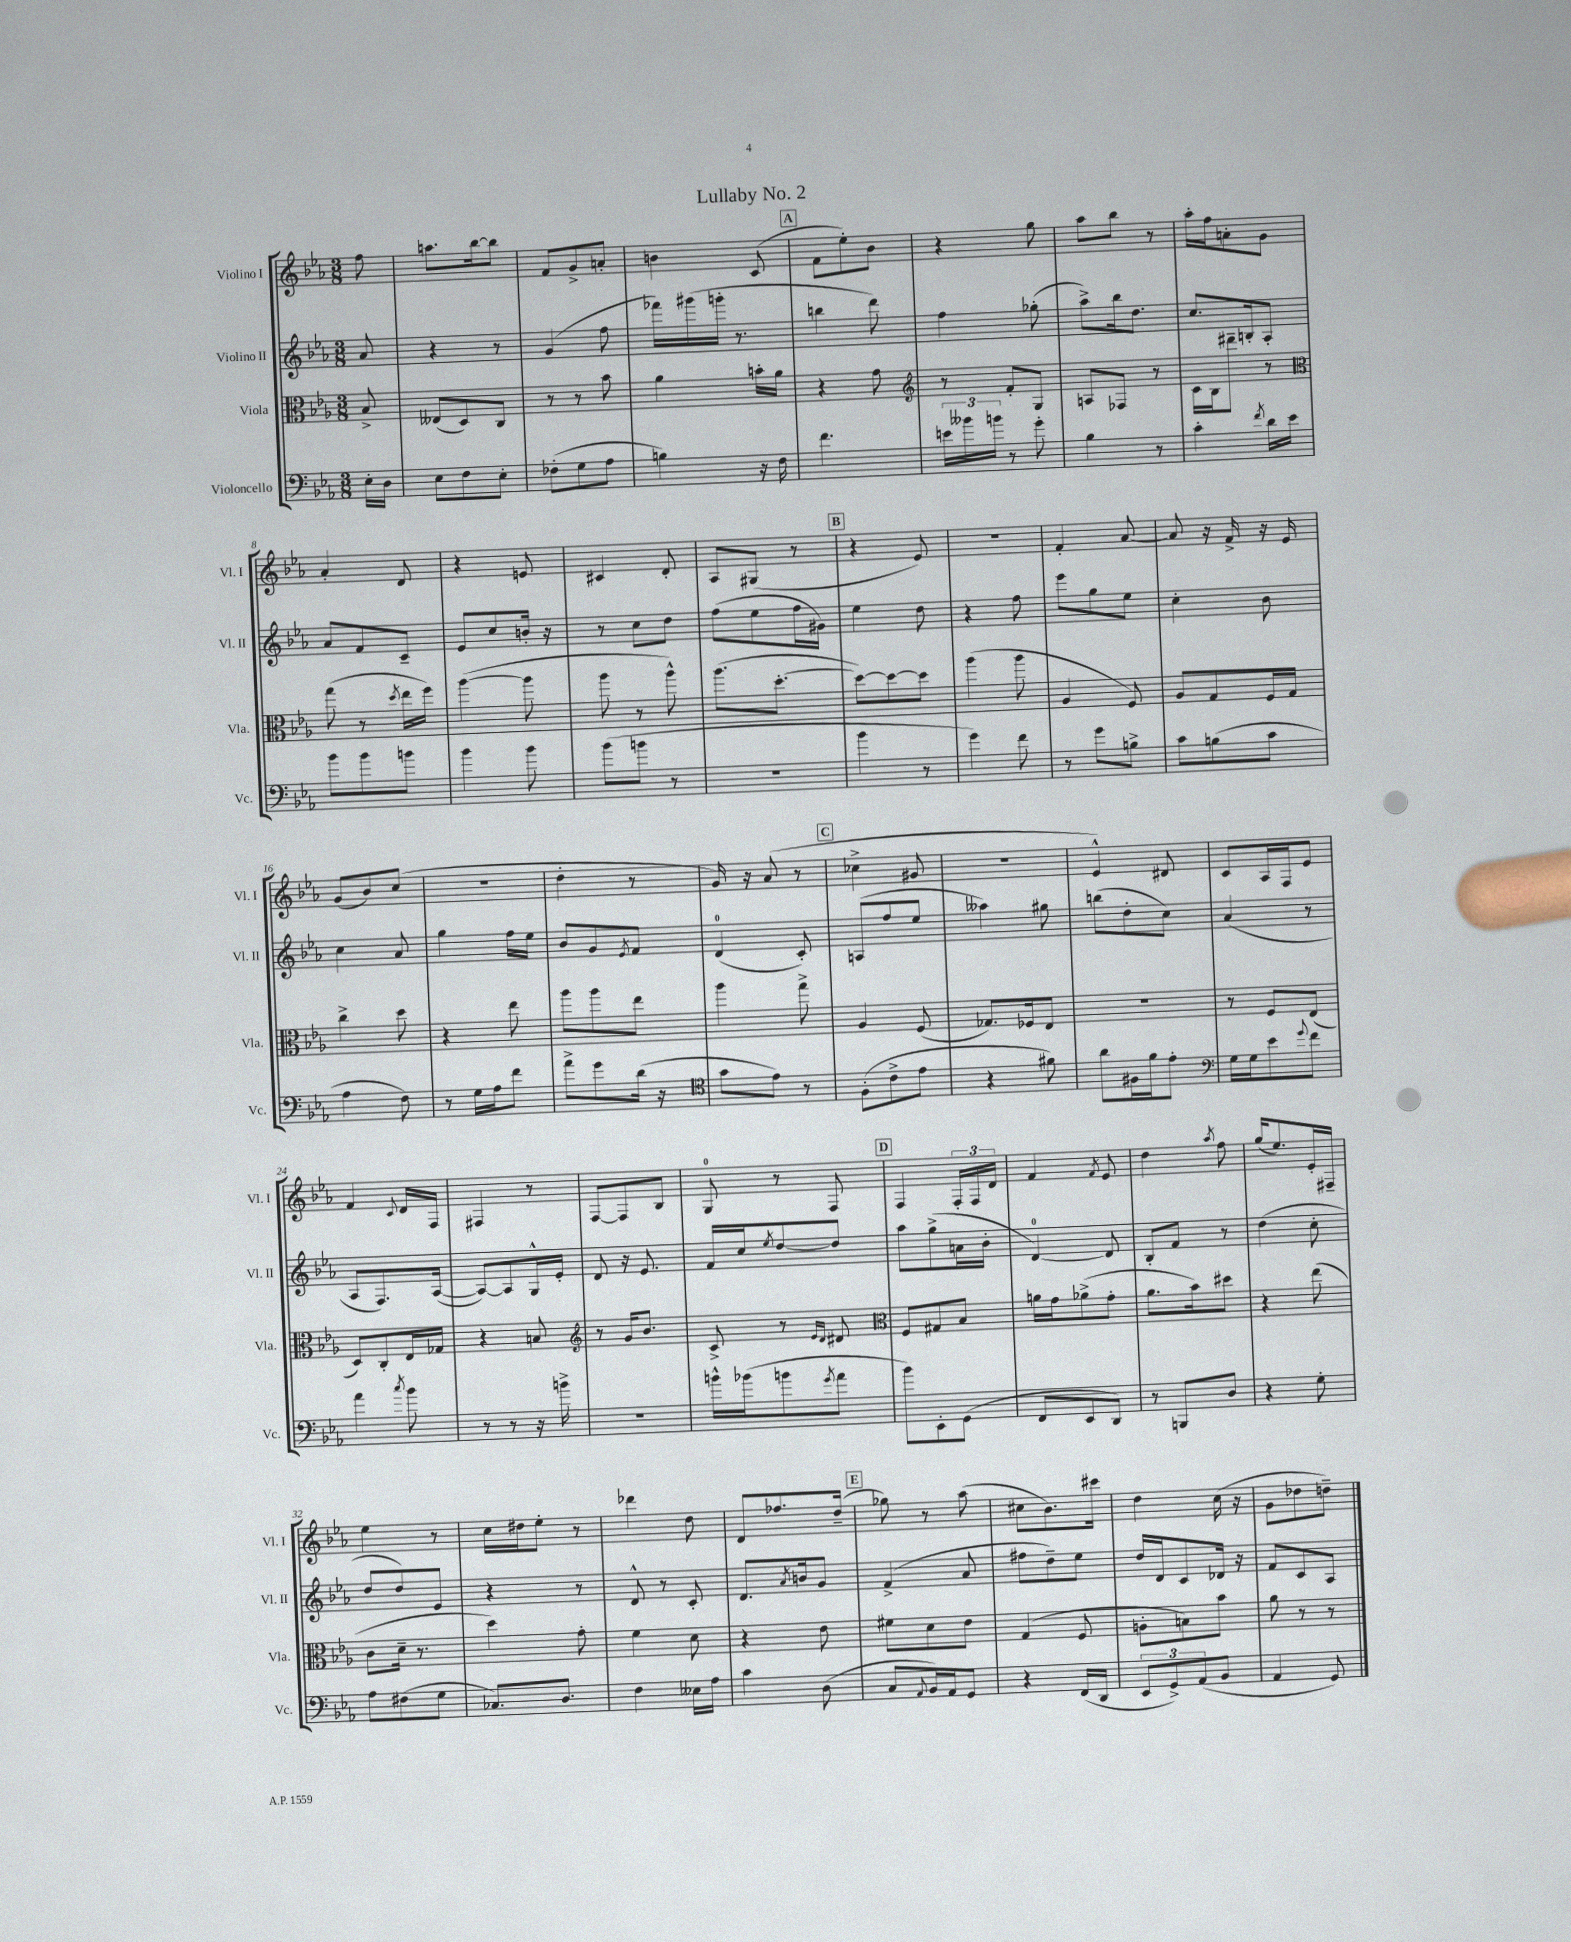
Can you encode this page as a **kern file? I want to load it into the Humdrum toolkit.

**kern	**kern	**kern	**kern
*part4	*part3	*part2	*part1
*staff4	*staff3	*staff2	*staff1
*I"Violoncello	*I"Viola	*I"Violino II	*I"Violino I
*I'Vc.	*I'Vla.	*I'Vl. II	*I'Vl. I
*clefF4	*clefC3	*clefG2	*clefG2
*k[b-e-a-]	*k[b-e-a-]	*k[b-e-a-]	*k[b-e-a-]
*M3/8	*M3/8	*M3/8	*M3/8
=	=	=	=
16E-'\LL	8B-^/	8a-/	8ff\
16D\JJ	.	.	.
=1	=1	=1	=1
8E-\L	(8E--X/L	4r	8.aan\L
8F\	8D/)	.	.
.	.	.	[16bb-\k
8E-'\J	8C/J	8r	8bb-\J]
=2	=2	=2	=2
(8F-X'\L	8r	(4g/	8f/L
8G\	8r	.	8g^/
8A-\J	8b-\	8ff\	8an'/J
=3	=3	=3	=3
4Bn\)	4a-\	16fff-X\LL)	4bn\
.	.	(16ggg#X\	.
.	.	16gggn'\JJ	.
.	.	8.r	.
16r	16bn'\LL	.	(8c/
16F\	16a-\JJ	.	.
!!LO:REH:place=s1:t=A
=4	=4	=4	=4
4.f\	4r	4bbn\	8f\L
.	.	.	8ee-'\)
.	8g\	8ddd\)	8b-\J
=5	=5	=5	=5
*	*clefG2	*	*
24en\LL	8r	4ff\	4r
24b--X\	.	.	.
24bn\JJ	.	.	.
8r	8f'/L	.	.
8g'\	8G/J	(8gg-X'\	8gg\
=6	=6	=6	=6
4B-\	8An/L	8aa-^\L)	8aa-\L
.	8F-X/J	16bb-\k	8bb-\J
.	.	8.dd\J	.
8r	8r	.	8r
=7	=7	=7	=7
4c'\	16c\LL	8.cc/L	16aa-'\LL
.	16B-\J	.	16ff\J
.	8ddd#X~\J	.	8an'\
.	.	16Bn'/k	.
8qf/	.	.	.
16d\LL	8r	8A-'/J	8g\J
16e-\JJ	.	.	.
!!LO:LB:g=z
=8	=8	=8	=8
*	*clefC3	*	*
8b-\L	(8gg\	8a-/L	4a-'/
8b-\	8r	8f/	.
.	8qdd/	.	.
8bn\J	16ee-\LL	8c~/J	8d/
.	16ff\JJ)	.	.
=9	=9	=9	=9
4b-\	([4aa-\	8e-/L	4r
.	.	8cc/	.
8b-\	8aa-\]	16bn'/Jk	8en/
.	.	16r	.
=10	=10	=10	=10
(8b-\L	8aa-\	8r	4c#X/
8bn\J	8r	8cc\L	.
8r	8aa-^^\)	8dd\J	8d'/
=11	=11	=11	=11
4.r	(8.aa-\L	(8ff\L	8A-/L
.	.	8ee-\	(8G#X/J
.	[8.dd'\J	.	.
.	.	16ff\L	8r
.	.	16g#X\JJ)	.
!!LO:REH:place=s1:t=B
=12	=12	=12	=12
4b-\	8dd\L_)	4ee-\	4r
.	8dd\_	.	.
8r	8dd\J]	8dd\	8e-/)
=13	=13	=13	=13
4g\)	(4aa-\	4r	4.r
8f\	8aa-\	8ff\	.
=14	=14	=14	=14
8r	4A-/	8eee-\L	4f'/
8g\L	.	8gg\	.
8Bn^\J	8F/)	8ee-\J	[8a-/
=15	=15	=15	=15
8c\L	8A-/L	4cc'\	8a-/]
(8Bn\	8G/	.	16r
.	.	.	16f^/
8c\J	16F/L	8b-\	16r
.	16G/JJ	.	16e-/
!!LO:LB:g=z
=16	=16	=16	=16
4A-\	4cc^\	4cc\	(8g/L
.	.	.	8b-/)
8F\)	8dd\	8a-/	(8cc/J
=17	=17	=17	=17
8r	4r	4gg\	4.r
16G\LL	.	.	.
16A-\J	.	.	.
8f\J	8ee-\	16ff\LL	.
.	.	16ee-\JJ	.
=18	=18	=18	=18
8a-^\L	8aa-\L	8b-/L	4dd'\
8g\	8aa-\	8g/	.
.	.	8qe-/	.
(16d\Jk	8ee-\J	8f/J	8r
16r	.	.	.
=19	=19	=19	=19
*clefC4	*	*	*
8g\L	4aa-\	(4d/	16g/)
.	.	.	16r
8e-\J)	.	.	(8a-/
8r	8gg^\	8c'/)	8r
!!LO:REH:place=s1:t=C
=20	=20	=20	=20
(8F'\L	4A-/	(8An/L	4cc-X^\
8c^\	.	8ff/	.
8e-\J	(8F/	8ee-/J	8g#X/
=21	=21	=21	=21
4r	8.G-X/L)	4aa--X\)	4.r
.	16F-X/k	.	.
8f#X\)	8E-/J	8gg#X\	.
=22	=22	=22	=22
8a-\L	4.r	(8bbn\L	4e-^^/)
16F#X\L	.	8dd'\	.
16f\J	.	.	.
8e-'\J	.	8cc\J)	8d#X/
=23	=23	=23	=23
*clefF4	*	*	*
16G\LL	8r	(4a-/	8c/L
16G\J	.	.	.
8e-\	8F/L	.	16A-/L
.	.	.	16F/J
8qqg/	.	.	.
8f\J	(8E-/J	8r	8e-/J
!!LO:LB:g=z
=24	=24	=24	=24
4a-\	8D/L)	8A-/L	4f/
.	8C'/	8.F/)	.
8qcc/	.	.	8qqc/
8b-\	16E-/L	.	16d/LL
.	16G-X/JJ	([16A-/Jk	16F/JJ
=25	=25	=25	=25
8r	4r	8A-/L_)	4F#X/
8r	.	8A-/]	.
16r	8Bn/	16G^^/L	8r
16bn^\	.	16e-'/JJ	.
=26	=26	=26	=26
*	*clefG2	*	*
4.r	8r	8d/	[8F/L
.	16g/KL	16r	8F/]
.	8.b-/J	8.e-/	.
.	.	.	8B-/J
=27	=27	=27	=27
16bn^^\LL	8c^/	16f/LL	8G/
(16b-X\J	.	16cc/J	.
.	.	8qee-/	.
8bn\	8r	[8dd/	8r
.	16qqe-/LL	.	.
8qg/	16qqd/JJ	.	.
8a-\J	8d#X/	8dd/J]	8F/
!!LO:REH:place=s1:t=D
=28	=28	=28	=28
*	*clefC3	*	*
8b-\L)	8F/L	8aa-\L	4F/
8EE-'\	8G#X/	(8gg^\	.
(8GG\J	8B-/J	16an\L	24F'/LL
.	.	.	24F/
.	.	16b-'\JJ	.
.	.	.	24d/JJ
=29	=29	=29	=29
8FF/L	16an\LL	[4d/)	4f/
.	16g\J	.	.
8EE-/	(8a-X^\	.	.
.	.	.	8qf/
8DD/J)	8g'\J	8d/]	8e-/
=30	=30	=30	=30
8r	8.a-\L	8B-'/L	4dd\
8BBBn/L	.	8f/J	.
.	16b-\k)	.	.
.	.	.	8qaa-/
8D/J	8dd#X\J	8r	8ff\
=31	=31	=31	=31
4r	4r	(4dd\	(16gg/KL
.	.	.	8.ee-/)
8G'\	(8ee-\	8cc'\	16e-'/L
.	.	.	16F#X~/JJ
!!LO:LB:g=z
=32	=32	=32	=32
8A-\L	8c\L	8dd/L	4ee-\
(8F#X\	16d~\Jk	8dd/)	.
.	8.r	.	.
8G\J	.	8e-/J	8r
=33	=33	=33	=33
8.C-X/L)	4dd\)	4r	16cc\LL
.	.	.	16dd#X\J
.	.	.	8ee-'\J
8.D/J	.	.	.
.	8g'\	8r	8r
=34	=34	=34	=34
4F\	4f\	8d^^/	4ddd-X\
.	.	8r	.
16E--X\LL	8d\	8c'/	8dd\
16A-\JJ	.	.	.
=35	=35	=35	=35
4c\	4r	8.d/L	8d/L
.	.	.	8.ff-X/
.	.	8qa-/	.
.	.	16bn/k	.
(8D\	8e-\	8g/J	.
.	.	.	(16dd~/Jk
!!LO:REH:place=s1:t=E
=36	=36	=36	=36
8C/L	8f#X\L	(4f^/	8gg-X\)
8qqAA-/	.	.	.
16BB-/L)	8d\	.	8r
16AA-/J	.	.	.
8GG/J	8e-\J	8a-/	(8aa-\
=37	=37	=37	=37
4r	(4G/	8ff#X\L	8cc#X\L
.	.	8dd~\)	8.b-\)
(16FF/LL	8F/	8ee-\J	.
16DD/JJ	.	.	16ccc#X\Jk
=38	=38	=38	=38
12EE-/L	8An'\L	16dd/LL	4dd\
.	.	16d/J	.
12GG^/)	.	.	.
.	8Bn\)	8c/	.
(12AA-/	.	.	.
8BB-/J	8b-\J	16d-X/Jk	(16cc\
.	.	16r	16r
=39	=39	=39	=39
4AA-/	8a-\	8f/L	8g\L
.	8r	8c/	8dd-X\
8GG/)	8r	8A-/J	8ddn~\J)
==	==	==	==
*-	*-	*-	*-
